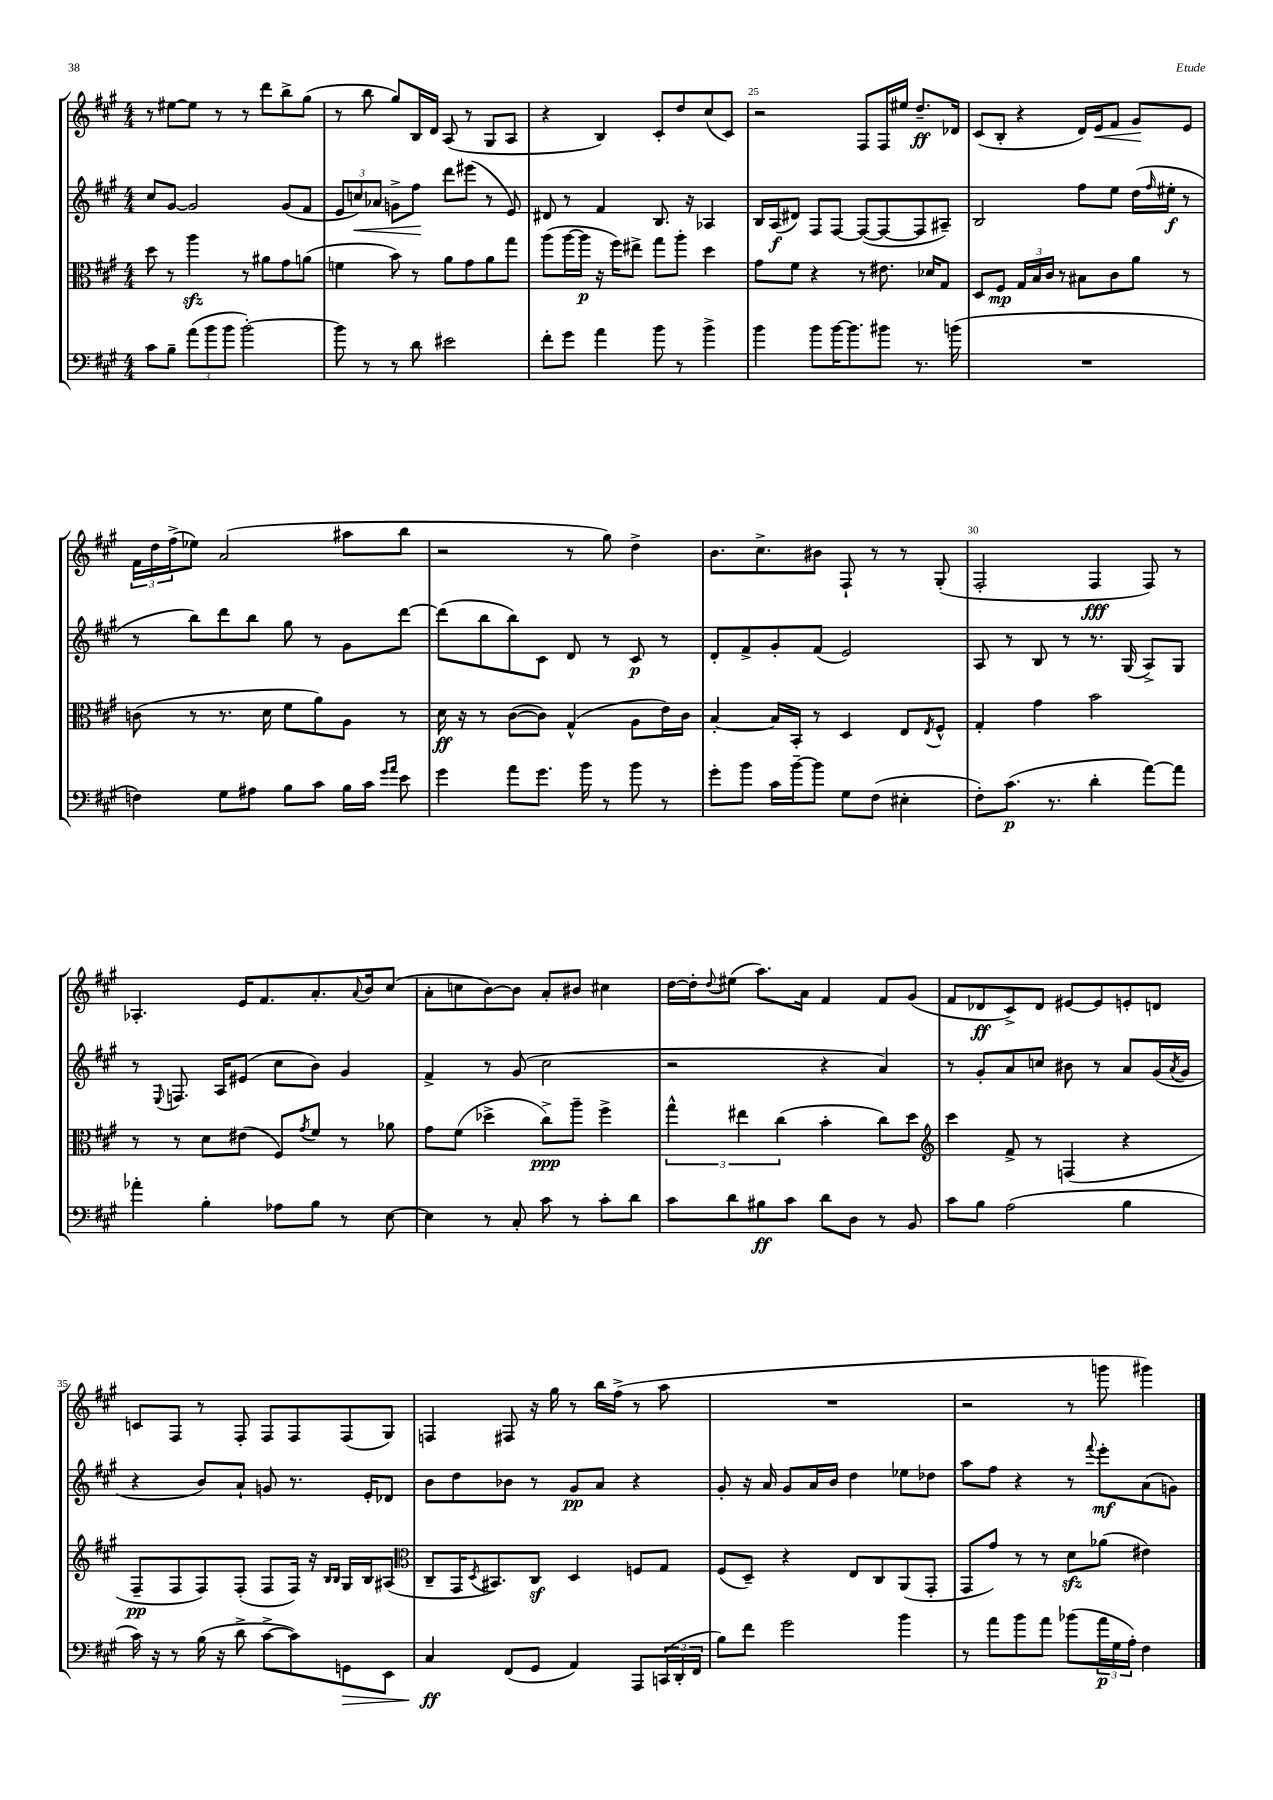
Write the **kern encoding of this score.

**kern	**dynam	**kern	**dynam	**kern	**dynam	**kern	**dynam
*part4	*part4	*part3	*part3	*part2	*part2	*part1	*part1
*staff4	*staff4	*staff3	*staff3	*staff2	*staff2	*staff1	*staff1
*clefF4	*	*clefC3	*	*clefG2	*	*clefG2	*
*k[f#c#g#]	*	*k[f#c#g#]	*	*k[f#c#g#]	*	*k[f#c#g#]	*
*M4/4	*	*M4/4	*	*M4/4	*	*M4/4	*
=22	=22	=22	=22	=22	=22	=22	=22
8c#\L	.	8dd\	.	8cc#/L	.	8r	.
8B~\J	.	8r	.	[8g#/J	.	[8ee#X\L	.
(12a\L	.	4aazz\	.	2g#/]	.	8ee#\J]	.
12b\	.	.	.	.	.	.	.
.	.	.	.	.	.	8r	.
12b\J	.	.	.	.	.	.	.
[2b'\)	.	8r	.	.	.	8r	.
.	.	8a#X\L	.	.	.	8ddd\L	.
.	.	8g#\	.	(8g#/L	.	8bb^\	.
.	.	(8an\J	.	8f#/J	.	(8gg#\J	.
=23	=23	=23	=23	=23	=23	=23	=23
8b\]	.	4fn\	.	12e/L	.	8r	.
!	!	!	!	!	!LO:HP:b	!	!
.	.	.	.	12ccn/)	<	.	.
8r	.	.	.	.	.	8bb\	.
.	.	.	.	12a-X/J	.	.	.
8r	.	8b\)	.	8gn^\L	.	8gg#/L)	.
8d\	.	8r	.	8ff#\J	.	16B/L	.
.	.	.	.	.	.	16d/JJ	.
2e#X\	.	8a\L	.	8ddd\L	[	(8A/	.
.	.	8g#\	.	(8eee#X\J	.	8r	.
.	.	8a\	.	8r	.	8G#/L	.
.	.	8gg#\J	.	8e/)	.	8A/J	.
=24	=24	=24	=24	=24	=24	=24	=24
8f#'\L	.	(8aa\L	.	8d#X/	.	4r	.
8g#\J	.	[16aa\L	.	8r	.	.	.
.	.	16aa\JJ]	p	.	.	.	.
4a\	.	16r	.	4f#/	.	4B/)	.
.	.	16ff#\KL)	.	.	.	.	.
.	.	8ee#X^\J	.	.	.	.	.
8b\	.	8gg#\L	.	8.B/	.	8c#'/L	.
8r	.	8aa'\J	.	.	.	8dd/	.
.	.	.	.	16r	.	.	.
4b^\	.	4dd\	.	4A-X/	.	(8cc#/	.
.	.	.	.	.	.	8c#/J)	.
=25	=25	=25	=25	=25	=25	=25	=25
4b\	.	8g#\L	.	16B/LL	.	2r	.
.	.	.	.	(16A/J	f	.	.
.	.	8f#\J	.	8d#X/J)	.	.	.
8b\L	.	4r	.	8F#/L	.	.	.
[16b\K	.	.	.	[8F#/J	.	.	.
8.b\]	.	.	.	.	.	.	.
.	.	8r	.	(8F#/L_	.	8F#/L	.
8b#X\J	.	8.e#X\	.	8F#/_	.	16F#/L	.
.	.	.	.	.	.	16ee#X/JJ	.
8.r	.	.	.	8F#/]	.	8.dd~/L	ff
.	.	16d-X/KL	.	.	.	.	.
.	.	8G#/J	.	8A#X~/J)	.	.	.
(16bn\	.	.	.	.	.	16d-X/Jk	.
=26	=26	=26	=26	=26	=26	=26	=26
1r	.	8D/L	.	2B/	.	(8c#/L	.
.	.	8F#/J	mp	.	.	8B'/J	.
.	.	24G#/LL	.	.	.	4r	.
.	.	24B/	.	.	.	.	.
.	.	24c#/JJ	.	.	.	.	.
.	.	8r	.	.	.	.	.
.	.	8B#X\L	.	8ff#\L	.	16d/LL)	.
!	!	!	!	!	!	!	!LO:HP:b
.	.	.	.	.	.	16e/J	<
.	.	8c#\	.	8ee\J	.	8f#/J	.
.	.	8a\J	.	(16dd\LL	.	8g#/L	.
.	.	.	.	16qqff#/	.	.	.
.	.	.	.	16ee#X'\JJ	f	.	.
.	.	8r	.	8r	.	8e/J	[
!!LO:LB:g=z
=27	=27	=27	=27	=27	=27	=27	=27
4Fn\)	.	(8cn\	.	8r	.	24f#\LL	.
.	.	.	.	.	.	24dd\	.
.	.	.	.	.	.	(24ff#^\J	.
.	.	8r	.	8bb\L)	.	8ee-X\J)	.
8G#\L	.	8.r	.	8ddd\	.	(2a/	.
8A#X\J	.	.	.	8bb\J	.	.	.
.	.	16d\	.	.	.	.	.
8B\L	.	8f#\L	.	8gg#\	.	.	.
8c#\J	.	8a\)	.	8r	.	.	.
16B\LL	.	8A\J	.	8g#\L	.	8aa#X\L	.
16c#\JJ	.	.	.	.	.	.	.
16qqg#/LL	.	.	.	.	.	.	.
16qqa/JJ	.	.	.	.	.	.	.
8e\	.	8r	.	[8ddd\J	.	8bb\J	.
=28	=28	=28	=28	=28	=28	=28	=28
4g#\	.	16d\	ff	(8ddd\L]	.	2r	.
.	.	16r	.	.	.	.	.
.	.	8r	.	8bb\	.	.	.
8a\L	.	([8c#\L	.	8bb\)	.	.	.
8.g#\J	.	8c#\J])	.	8c#\J	.	.	.
.	.	(4G#^^/	.	8d/	.	8r	.
16b\	.	.	.	.	.	.	.
8r	.	.	.	8r	.	8gg#\)	.
8b\	.	8A\L	.	8c#/	p	4dd^\	.
8r	.	16e\L)	.	8r	.	.	.
.	.	16c#\JJ	.	.	.	.	.
=29	=29	=29	=29	=29	=29	=29	=29
8g#'\L	.	[4B'/	.	8d'/L	.	8.b\L	.
8b\J	.	.	.	8f#^/	.	.	.
.	.	.	.	.	.	8.cc#^\	.
16c#\LL	.	16B/LL]	.	8g#'/	.	.	.
[16b~\J	.	16BB'/JJ	.	.	.	.	.
8b\J]	.	8r	.	(8f#/J	.	8b#X\J	.
8G#\L	.	4D/	.	2e/)	.	8F#`/	.
(8F#\J	.	.	.	.	.	8r	.
4E#X'\	.	8E/L	.	.	.	8r	.
.	.	8qE/	.	.	.	.	.
.	.	8F#^^/J	.	.	.	(8G#'/	.
=30	=30	=30	=30	=30	=30	=30	=30
8F#'\L)	.	4G#'/	.	8A/	.	2F#'/	.
(8.c#\J	p	.	.	8r	.	.	.
.	.	4g#\	.	8B/	.	.	.
8.r	.	.	.	.	.	.	.
.	.	.	.	8r	.	.	.
4d'\	.	2b\	.	8.r	.	4F#/	fff
.	.	.	.	(16G#/	.	.	.
[8a\L)	.	.	.	8A^/L)	.	8F#/)	.
8a\J]	.	.	.	8G#/J	.	8r	.
!!LO:LB:g=z
=31	=31	=31	=31	=31	=31	=31	=31
4a-X'\	.	8r	.	8r	.	4.A-X'/	.
.	.	.	.	8qqE/	.	.	.
.	.	8r	.	8.Fn/	.	.	.
4B'\	.	8d\L	.	.	.	.	.
.	.	.	.	16A/KL	.	.	.
.	.	(8e#X\J	.	(8e#X/J	.	16e/KL	.
.	.	.	.	.	.	8.f#/	.
8A-X\L	.	8F#/L)	.	8cc#\L	.	.	.
.	.	8qg#/	.	.	.	.	.
8B\J	.	8f#/J	.	8b\J)	.	8.a'/	.
8r	.	8r	.	4g#/	.	.	.
.	.	.	.	.	.	8qqa/	.
.	.	.	.	.	.	16b/k	.
[8E\	.	8a-X\	.	.	.	(8cc#/J	.
=32	=32	=32	=32	=32	=32	=32	=32
4E\]	.	8g#\L	.	4f#^/	.	8a'\L	.
.	.	(8f#\J	.	.	.	8ccn\	.
8r	.	4dd-X^\	.	8r	.	[8b\)	.
8C#'/	.	.	.	(8g#/	.	8b\J]	.
8c#\	.	8cc#^\L)	ppp	2cc#\	.	8a'/L	.
8r	.	8aa~\J	.	.	.	8b#X/J	.
8c#'\L	.	4ff#^\	.	.	.	4cc#X\	.
8d\J	.	.	.	.	.	.	.
=33	=33	=33	=33	=33	=33	=33	=33
8c#\L	.	6gg#^^\	.	2r	.	[16dd\LL	.
.	.	.	.	.	.	16dd'\J]	.
.	.	.	.	.	.	8qqdd/	.
8d\	.	.	.	.	.	(8ee#X\J	.
.	.	6ee#X\	.	.	.	.	.
8B#X\	ff	.	.	.	.	8.aa\L)	.
.	.	(6cc#\	.	.	.	.	.
8c#\J	.	.	.	.	.	.	.
.	.	.	.	.	.	16a\Jk	.
8d\L	.	4b'\	.	4r	.	4f#/	.
8D\J	.	.	.	.	.	.	.
8r	.	8cc#\L)	.	4a/)	.	8f#/L	.
8BB/	.	8dd\J	.	.	.	(8g#/J	.
=34	=34	=34	=34	=34	=34	=34	=34
*	*	*clefG2	*	*	*	*	*
8c#\L	.	4ccc#\	.	8r	.	8f#/L	.
8B\J	.	.	.	8g#'/L	.	8d-X/	ff
(2A\	.	8f#^/	.	8a/	.	8c#^/)	.
.	.	8r	.	8ccn/J	.	8d-/J	.
.	.	(4Fn/	.	8b#X\	.	[8e#X/L	.
.	.	.	.	8r	.	8e#/]	.
4B\	.	4r	.	8a/L	.	8en'/	.
.	.	.	.	(16g#/L	.	8dn/J	.
.	.	.	.	8qa/	.	.	.
.	.	.	.	16g#/JJ	.	.	.
!!LO:LB:g=z
=35	=35	=35	=35	=35	=35	=35	=35
16c#\)	.	8F#~/L	pp	4r	.	8cn/L	.
16r	.	.	.	.	.	.	.
8r	.	8F#/	.	.	.	8F#/J	.
(16B\	.	8F#/)	.	8b/L)	.	8r	.
16r	.	.	.	.	.	.	.
8d^\	.	(8F#'/J	.	8a`/J	.	8F#'/	.
[8c#^\L	.	8F#/L	.	8gn/	.	8F#/L	.
8c#\])	.	16F#/Jk)	.	8.r	.	8F#/	.
.	.	16r	.	.	.	.	.
.	.	16qqB/LL	.	.	.	.	.
.	.	16qqB/JJ	.	.	.	.	.
!	!LO:HP:b	!	!	!	!	!	!
8GGn\	>	16G#/LL	.	.	.	(8F#/	.
.	.	16B/J	.	16e'/KL	.	.	.
8EE\J	.	(8A#X/J	.	8d-X/J	.	8G#/J)	.
=36	=36	=36	=36	=36	=36	=36	=36
*	*	*clefC3	*	*	*	*	*
4C#/	ff	8C#~/L	.	8b\L	.	4Fn/	.
.	.	16GG#/K	.	8dd\	.	.	.
.	.	8qD/	.	.	.	.	.
.	.	8.BB#X/)	.	.	.	.	.
(8FF#/L	]	.	.	8b-X\J	.	8F#X/	.
8GG#/J	.	8C#z/J	.	8r	.	16r	.
.	.	.	.	.	.	16gg#\	.
4AA/)	.	4D/	.	8g#/L	pp	8r	.
.	.	.	.	8a/J	.	16bb\LL	.
.	.	.	.	.	.	(16ff#^\JJ	.
8AAA/L	.	8Fn/L	.	4r	.	8r	.
(24CCn/L	.	8G#/J	.	.	.	8aa\	.
24DD'/	.	.	.	.	.	.	.
24FF#/JJ	.	.	.	.	.	.	.
=37	=37	=37	=37	=37	=37	=37	=37
8B\L)	.	(8F#/L	.	8g#'/	.	1r	.
8f#\J	.	8D~/J)	.	16r	.	.	.
.	.	.	.	16a/	.	.	.
2g#\	.	4r	.	8g#/L	.	.	.
.	.	.	.	16a/L	.	.	.
.	.	.	.	16b/JJ	.	.	.
.	.	8E/L	.	4dd\	.	.	.
.	.	8C#/	.	.	.	.	.
4b\	.	(8AA/	.	8ee-X\L	.	.	.
.	.	8GG#'/J	.	8dd-X\J	.	.	.
=38	=38	=38	=38	=38	=38	=38	=38
8r	.	8GG#/L	.	8aa\L	.	2r	.
8a\L	.	8g#/J)	.	8ff#\J	.	.	.
8b\	.	8r	.	4r	.	.	.
8a\J	.	8r	.	.	.	.	.
(8b-X\L	.	8dzz\L	.	8r	.	8r	.
.	.	.	.	8qqfff#/	.	.	.
24a\L	p	(8a-X\J	.	8eee'\L	mf	8gggn\	.
24G#\	.	.	.	.	.	.	.
24A'\JJ)	.	.	.	.	.	.	.
4F#\	.	4e#X\)	.	(8a\	.	4ggg#X\)	.
.	.	.	.	8gn\J)	.	.	.
==	==	==	==	==	==	==	==
*-	*-	*-	*-	*-	*-	*-	*-
